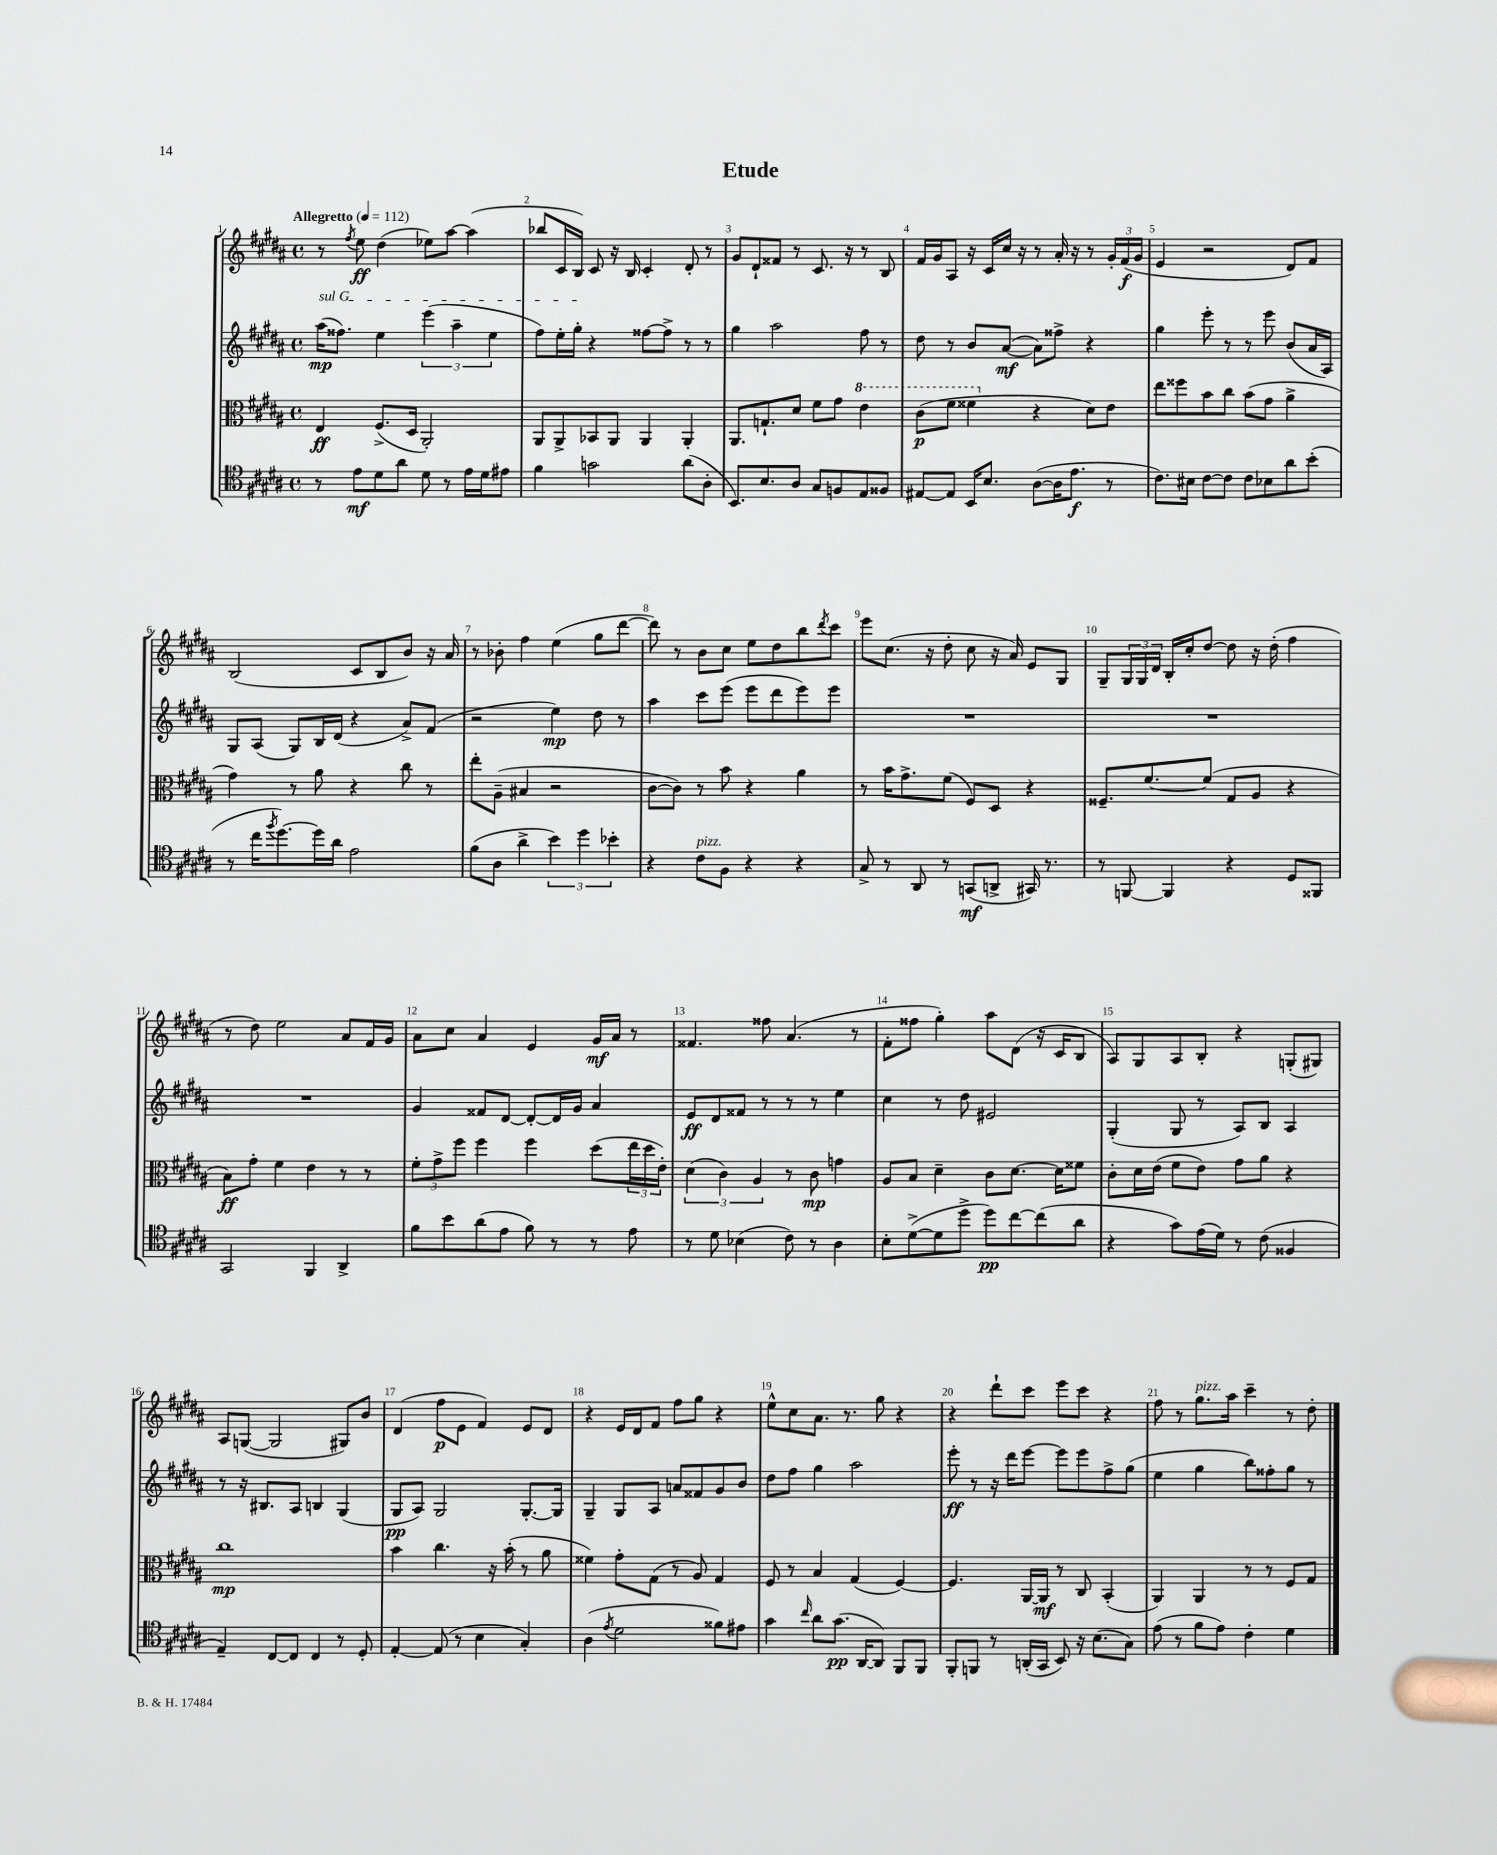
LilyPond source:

\header { title = "Etude" }
<<
\new StaffGroup <<
\new Staff = "s0" {
    \clef treble \key b \major \defaultTimeSignature \time 4/4 \tempo "Allegretto" 4 = 112
    r8 \acciaccatura { fis''8 } e''8\ff dis''4( ees''8) ais''8~ ais''4( |
    bes''8 cis'16 b16) cis'8 r16 b16 cis'4-. dis'8-. r8 |
    gis'8 dis'8-! fisis'8 r8 cis'8. r16 r8 b8 |
    fis'16 gis'16 ais8 r16 cis'16 cis''16 r16 r8 ais'16-. r16 r8 \tuplet 3/2 { gis'16-. fis'16\f( gis'16 } |
    e'4 r2 dis'8) fis'8 |
    b2( cis'8 b8 b'8) r16 ais'16 |
    r8 bes'8-. fis''4 e''4( gis''8 dis'''8~ |
    dis'''8) r8 b'8 cis''8 e''8 dis''8 b''8 \acciaccatura { dis'''8 } cis'''8 |
    e'''8 cis''8.( r16 dis''8-. cis''8 r16 ais'16) e'8 gis8 |
    gis8-- \tuplet 3/2 { gis16 gis16 dis'16 } b16-. cis''16-. dis''8~ dis''8 r16 dis''16-.( fis''4 |
    r8 dis''8) e''2 ais'8 fis'16 gis'16 |
    ais'8 cis''8 ais'4 e'4 gis'16\mf ais'16 r8 |
    fisis'4. fisis''8 ais'4.( r8 |
    fis'8-. fisis''8 gis''4-.) ais''8 dis'8( r16 cis'16 b8 |
    ais8) gis8 ais8 b8-. r4 g8-.( gis8) |
    ais8 g8~( g2 gis8) b'8 |
    dis'4( fis''8\p e'8 fis'4) e'8 dis'8 |
    r4 e'16 dis'16 fis'8 fis''8 gis''8 r4 |
    e''8-^ cis''8 ais'8. r8. gis''8 r4 |
    r4 dis'''8-! cis'''8 e'''8 cis'''8 r4 |
    fis''8 r8 gis''8.^\markup { \italic "pizz." } ais''16 cis'''4-- r8 dis''8-. \bar "|." |
}
\new Staff = "s1" {
    \clef treble \key b \major \defaultTimeSignature \time 4/4
    \once \override TextSpanner.bound-details.left.text = \markup { \italic "sul G" } ais''16\mp\startTextSpan( fisis''8.) e''4 \tuplet 3/2 { e'''4( ais''4-- e''4 } |
    fis''8) e''16-. gis''16-.\stopTextSpan r4 fisis''8~ fisis''8-> r8 r8 |
    gis''4 ais''2 fis''8 r8 |
    dis''8 r8 b'8 ais'8~\mf( ais'8) fisis''8-> r4 |
    gis''4 e'''8-. r8 r8 e'''8 b'8( ais'16 ais16) |
    gis8 ais8( gis8) b16 dis'16( r4 ais'8->) fis'8( |
    r2 e''4\mp) dis''8 r8 |
    ais''4 cis'''8 e'''8( e'''8 dis'''8 e'''8) e'''8 |
    R1 |
    R1 |
    R1 |
    gis'4 fisis'8 dis'8~ dis'8~-. dis'16 gis'16 ais'4 |
    e'8\ff dis'8 fisis'8 r8 r8 r8 e''4 |
    cis''4 r8 dis''8 eis'2 |
    gis4-.( gis8 r8 ais8) b8 ais4 |
    r8 r16 bis8. ais8 b4 gis4( |
    gis8\pp ais8) gis2 gis8.~-. gis16 |
    gis4-- gis8 ais8 a'8 fisis'8 gis'8 b'8 |
    dis''8 fis''8 gis''4 ais''2 |
    e'''8-.\ff r8 r16 dis'''16 e'''8~ e'''8 e'''8 fis''8-> gis''8( |
    e''4 gis''4 b''8) fisis''8-. gis''8 r8 \bar "|." |
}
\new Staff = "s2" {
    \clef alto \key b \major \defaultTimeSignature \time 4/4
    e4\ff fis8.->( dis16 ais,2-.) |
    ais,8 ais,8-> bes,8 ais,8 ais,4 ais,4-. |
    ais,8. g8.-! dis'8 fis'8 gis'8 \ottava #1 e''4 |
    cis''8\p( fis''8 fisis''4 \ottava #0 r4 dis'8) e'8 |
    e''8 fisis''8 b'8 cis''8 b'8( gis'8 ais'4-> |
    gis'4) r8 ais'8 r4 cis''8 r8 |
    e''8-. ais8--( bis4 r2 |
    cis'8~ cis'8) r8 b'8 r4 ais'4 |
    r8 b'16 gis'8.-> fis'8( fis8) dis8 r4 |
    fisis8.-- fis'8.~ fis'8( gis8 ais8 r4 |
    b8\ff) gis'8-. fis'4 e'4 r8 r8 |
    \tuplet 3/2 { fis'8-. gis'8-> fis''8 } fis''4 fis''4 dis''8( \tuplet 3/2 { e''16 dis''16 e'16-.) } |
    \tuplet 3/2 { dis'4( cis'4) ais4 } r8 cis'8\mp g'4 |
    ais8 b8 dis'4-- cis'8 dis'8.~ dis'16 fisis'8 |
    cis'8-. dis'16 e'16( fis'8 e'8) gis'8 ais'8 r4 |
    cis''1\mp |
    b'4 cis''4. r16 b'16-.( r8 ais'8 |
    fisis'4) gis'8-. gis8( r8 ais8) gis4 |
    fis8 r8 b4 gis4( fis4~) |
    fis4. ais,16~ ais,16\mf r8 cis8 b,4-.( |
    ais,4) ais,4 r8 r8 fis8 gis8 \bar "|." |
}
\new Staff = "s3" {
    \clef tenor \key b \major \defaultTimeSignature \time 4/4
    r8 e'8\mf dis'8 ais'8 dis'8 r8 e'16 dis'16 eis'8 |
    fis'4 g'2 ais'8( ais8-. |
    b,8.) b8. ais8 gis8 f8 e8 fisis8 |
    eis8~ eis8 b,16 b8. ais8~( ais16 e'8.\f r8 |
    cis'8.) bis16 cis'8~ cis'8 cis'8 bes8 ais'8 b'8-.( |
    r8 cis''16 \acciaccatura { fis''8 } dis''8.~) dis''16 ais'16 e'2 |
    fis'8( ais8 ais'4-> \tuplet 3/2 { b'4) dis''4 bes'4-. } |
    r4 cis'8^\markup { \italic "pizz." } fis8 r4 r4 |
    gis8-> r8 ais,8 r8 g,8\mf( a,8-> gis,16) r8. |
    r8 f,8~ f,4 r4 dis8 fisis,8 |
    gis,2 fis,4 ais,4-> |
    fis'8 b'8 ais'8( e'8 fis'8) r8 r8 e'8 |
    r8 dis'8 bes4( cis'8) r8 ais4 |
    b8-. dis'8~->( dis'8 dis''8-> dis''8\pp) cis''8~ cis''8( ais'8 |
    r4 gis'8) e'16( dis'16) r8 cis'8( fisis4 |
    e4--) cis8~ cis8 cis4 r8 dis8-. |
    e4~-. e8( r8 b4 gis4-.) |
    ais4( \acciaccatura { e'8 } dis'2 fisis'8) eis'8 |
    gis'4 \grace { cis''16 } ais'8 gis'8.\pp( ais,16~ ais,8) fis,8 fis,8 |
    fis,8-. f,8 r8 a,16-.( gis,16 b,8) r16 b8.( gis8) |
    e'8( r8 fis'8 e'8) cis'4-. dis'4 \bar "|." |
}
>>
>>
\layout { \context { \Score \override BarNumber.break-visibility = ##(#f #t #t) barNumberVisibility = #all-bar-numbers-visible } }
